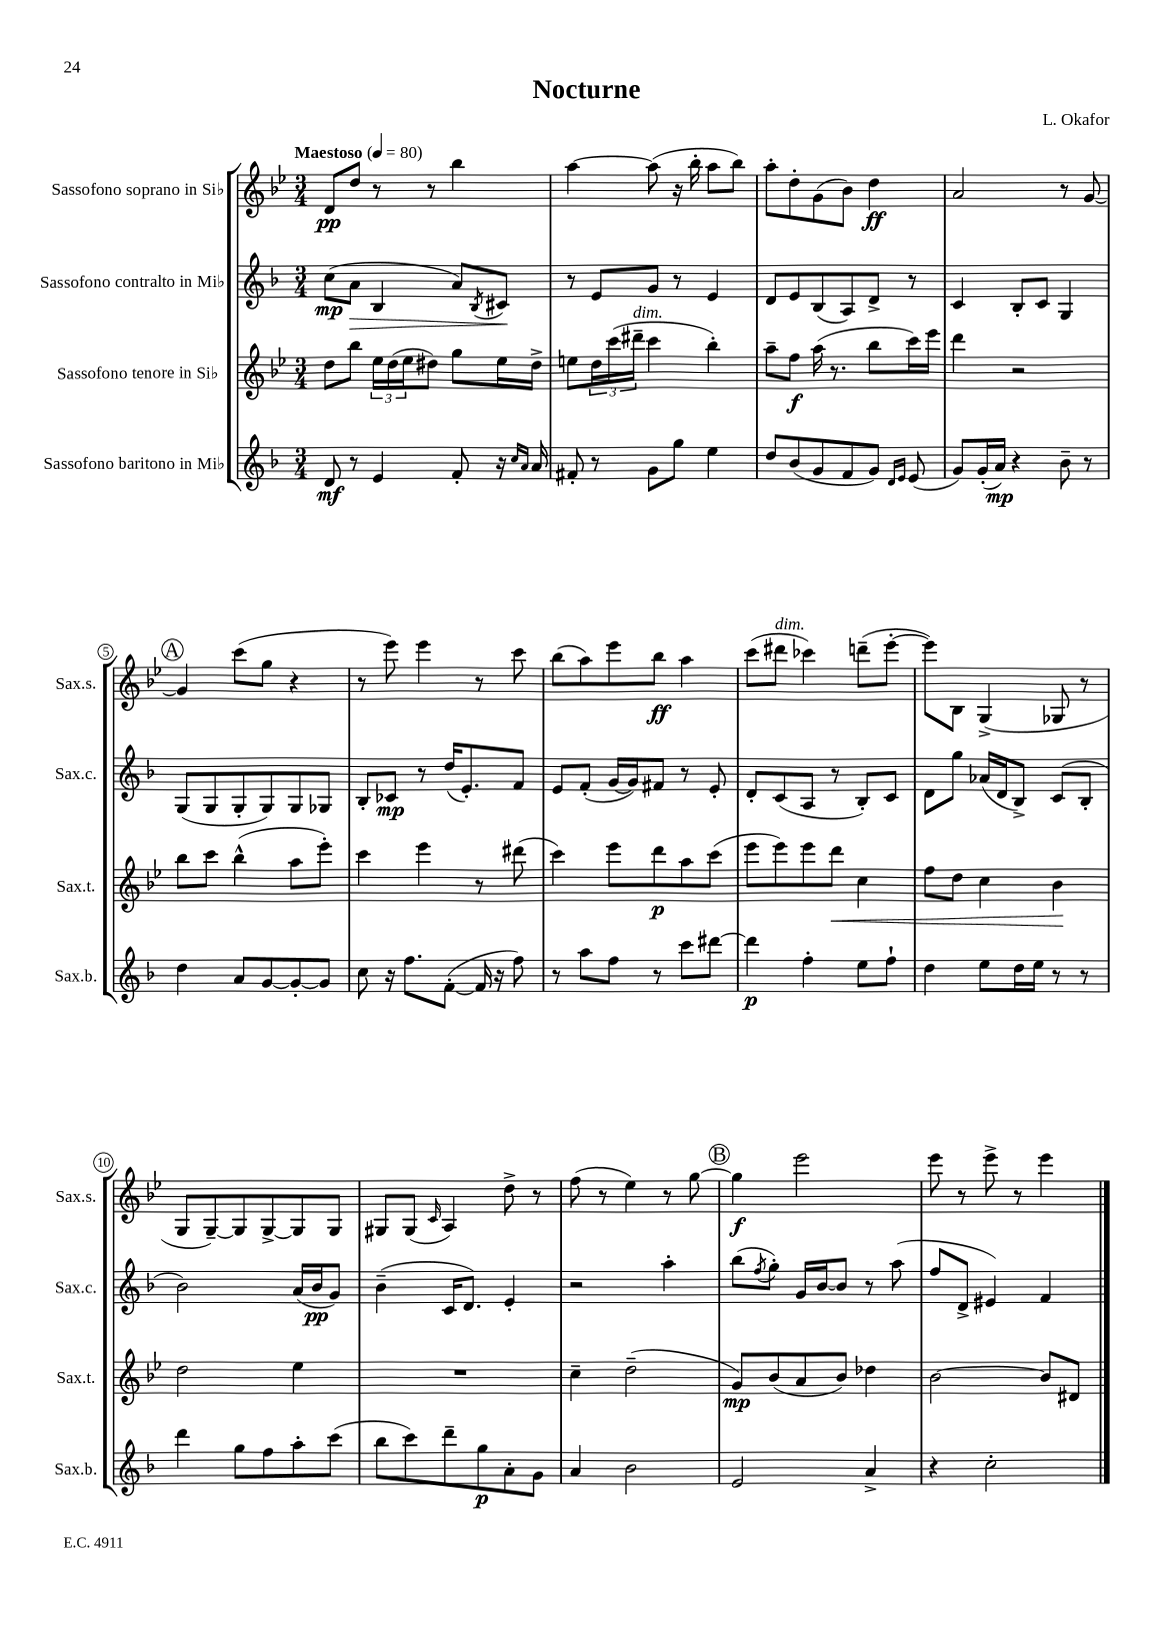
\header { title = "Nocturne" composer = "L. Okafor" }
<<
\new StaffGroup <<
\new Staff = "s0" \with { instrumentName = "Sassofono soprano in Sib" shortInstrumentName = "Sax.s." } {
    \clef treble \key bes \major \numericTimeSignature \time 3/4 \tempo "Maestoso" 4 = 80
    d'8\pp d''8 r8 r8 bes''4 |
    a''4~ a''8( r16 bes''16-. a''8 bes''8) |
    a''8-. d''8-. g'8( bes'8) d''4\ff |
    a'2 r8 g'8~ |
    \mark \markup { \circle "A" } g'4 c'''8( g''8 r4 |
    r8 ees'''8) ees'''4 r8 c'''8 |
    bes''8( a''8) ees'''8 bes''8\ff a''4 |
    c'''8( dis'''8^\markup { \italic "dim." } ces'''4) d'''8--( ees'''8~-. |
    ees'''8) bes8 g4->( ges8 r8 |
    g8 g8~--) g8 g8~-> g8 g8 |
    gis8 gis8( \grace { c'16 } a4) d''8-> r8 |
    f''8( r8 ees''4) r8 g''8~ |
    \mark \markup { \circle "B" } g''4\f ees'''2 |
    ees'''8 r8 ees'''8-> r8 ees'''4 \bar "|." |
}
\new Staff = "s1" \with { instrumentName = "Sassofono contralto in Mib" shortInstrumentName = "Sax.c." } {
    \clef treble \key f \major \numericTimeSignature \time 3/4
    c''8\mp( a'8\> bes4 a'8) \acciaccatura { bes8 } cis'8\! |
    r8 e'8 g'8 r8 e'4 |
    d'8 e'8 bes8( a8) d'8-> r8 |
    c'4 bes8-. c'8 g4 |
    \mark \markup { \circle "A" } g8( g8 g8-. g8) g8 ges8 |
    bes8-. ces'8\mp r8 d''16( e'8.-.) f'8 |
    e'8 f'8-.( g'16~ g'16) fis'8 r8 e'8-. |
    d'8-. c'8( a8 r8 bes8-.) c'8 |
    d'8 g''8 aes'16( d'16 bes8->) c'8( bes8-. |
    bes'2) a'16( bes'16\pp g'8) |
    bes'4--( c'16 d'8.) e'4-. |
    r2 a''4-. |
    \mark \markup { \circle "B" } bes''8( \acciaccatura { f''8 } g''8-.) g'16 bes'16~ bes'8 r8 a''8( |
    f''8 d'8-> eis'4) f'4 \bar "|." |
}
\new Staff = "s2" \with { instrumentName = "Sassofono tenore in Sib" shortInstrumentName = "Sax.t." } {
    \clef treble \key bes \major \numericTimeSignature \time 3/4
    d''8 bes''8 \tuplet 3/2 { ees''16 d''16( ees''16 } dis''8) g''8 ees''16 dis''16-> |
    e''8 \tuplet 3/2 { d''16 c'''16( dis'''16--^\markup { \italic "dim." } } c'''4 bes''4-.) |
    a''8-- f''8\f a''16( r8. bes''8 c'''16) ees'''16 |
    d'''4 r2 |
    \mark \markup { \circle "A" } bes''8 c'''8 bes''4-^( a''8 ees'''8-.) |
    c'''4 ees'''4 r8 dis'''8( |
    c'''4) ees'''8 d'''8\p a''8 c'''8( |
    ees'''8 ees'''8) ees'''8 d'''8\< c''4 |
    f''8 d''8 c''4 bes'4\! |
    d''2 ees''4 |
    R2. |
    c''4-- d''2--( |
    \mark \markup { \circle "B" } g'8\mp) bes'8( a'8 bes'8) des''4 |
    bes'2~ bes'8 dis'8 \bar "|." |
}
\new Staff = "s3" \with { instrumentName = "Sassofono baritono in Mib" shortInstrumentName = "Sax.b." } {
    \clef treble \key f \major \numericTimeSignature \time 3/4
    d'8\mf r8 e'4 f'8-. r16 \grace { c''16 a'16 } a'16 |
    fis'8-. r8 g'8 g''8 e''4 |
    d''8 bes'8( g'8 f'8 g'8) \grace { d'16 e'16 } e'8( |
    g'8) g'16-.( a'16\mp) r4 bes'8-- r8 |
    \mark \markup { \circle "A" } d''4 a'8 g'8~ g'8~-. g'8 |
    c''8 r16 f''8. f'8~-.( f'16 r16 f''8) |
    r8 a''8 f''8 r8 c'''8 dis'''8~ |
    dis'''4\p f''4-. e''8 f''8-! |
    d''4 e''8 d''16 e''16 r8 r8 |
    d'''4 g''8 f''8 a''8-. c'''8( |
    bes''8 c'''8) d'''8-- g''8\p a'8-. g'8 |
    a'4 bes'2 |
    \mark \markup { \circle "B" } e'2 a'4-> |
    r4 c''2-. \bar "|." |
}
>>
>>
\layout { \context { \Score \override BarNumber.stencil = #(make-stencil-circler 0.1 0.3 ly:text-interface::print) } }
